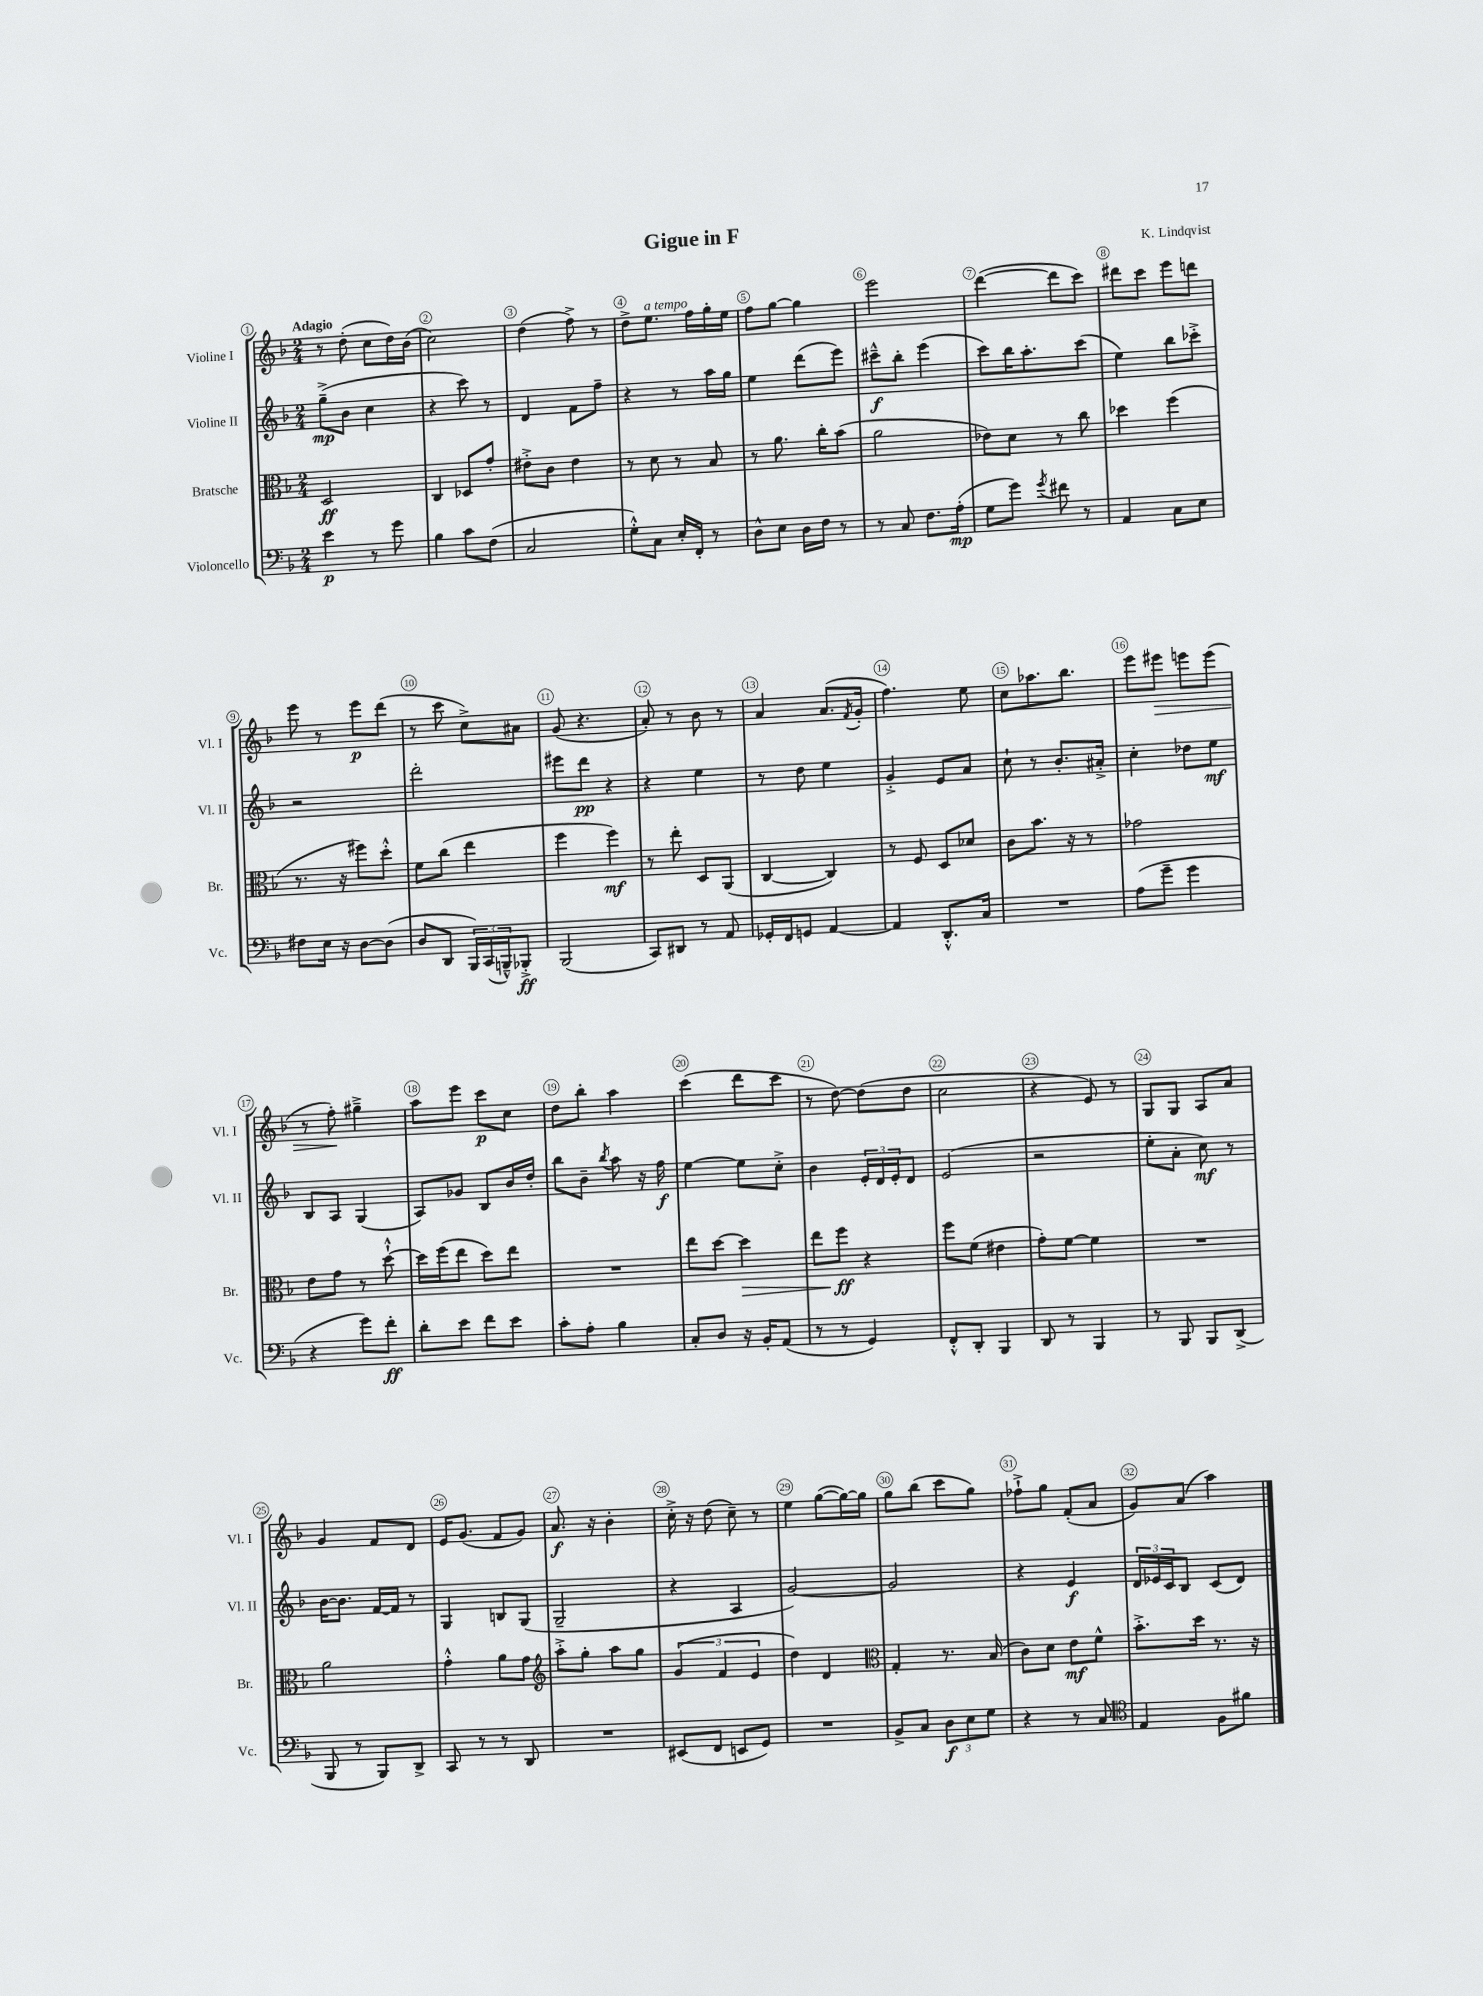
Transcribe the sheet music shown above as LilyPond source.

\header { title = "Gigue in F" composer = "K. Lindqvist" }
<<
\new StaffGroup <<
\new Staff = "s0" \with { instrumentName = "Violine I" shortInstrumentName = "Vl. I" } {
    \clef treble \key f \major \numericTimeSignature \time 2/4 \tempo "Adagio"
    r8 d''8-.( c''8 d''16) bes'16( |
    c''2) |
    d''4( f''8->) r8 |
    d''8-> e''8.^\markup { \italic "a tempo" } f''16 g''16-. e''16 |
    f''8 g''8~ g''4 |
    e'''2 |
    d'''4~( d'''8 c'''8) |
    dis'''8 c'''8 e'''8 d'''8 |
    e'''8 r8 e'''8\p d'''8( |
    r8 c'''8 c''8->) ais'8 |
    g'8( r4. |
    a'8-.) r8 bes'8 r8 |
    a'4 a'8.( \acciaccatura { f'8 } g'16-. |
    f''4.) e''8 |
    c''8 aes''8. bes''8. |
    e'''8 eis'''8\> e'''8 e'''8( |
    r8 f''8-.\!) gis''4---> |
    a''8 e'''8 c'''8\p c''8 |
    d''8 bes''8-. a''4 |
    c'''4( d'''8 c'''8 |
    r8 d''8~) d''8( d''8 |
    c''2 |
    r4 e'8) r8 |
    g8 g8 a8 a'8 |
    g'4 f'8 d'8 |
    e'16 g'8.( f'8 g'8) |
    a'8.\f r16 bes'4-. |
    c''16-.-> r16 d''8( c''8--) r8 |
    e''4 g''8~( g''16~) g''16 |
    g''8 bes''8( c'''8 g''8) |
    fes''8-!-> g''8 f'8-.( a'8 |
    g'8) a'8( a''4) \bar "|." |
}
\new Staff = "s1" \with { instrumentName = "Violine II" shortInstrumentName = "Vl. II" } {
    \clef treble \key f \major \numericTimeSignature \time 2/4
    g''8--->\mp( bes'8 c''4 |
    r4 c'''8) r8 |
    d'4 f'8 f''8-- |
    r4 r8 a''16 g''16 |
    e''4 d'''8( e'''8) |
    cis'''8---^\f bes''8-. e'''4( |
    c'''8) bes''16 a''8.-. c'''8( |
    e''4) bes''8 ces'''8-.-> |
    r2 |
    d'''2-. |
    eis'''8 d'''8\pp r4 |
    r4 e''4 |
    r8 d''8 e''4 |
    g'4-.-> e'8 a'8 |
    c''8-! r8 bes'8.-. ais'16-.-> |
    c''4-. des''8 e''8\mf |
    bes8 a8 g4( |
    a8) ges'8 bes8 bes'16 d''16-. |
    bes''8 bes'8-- \acciaccatura { bes''8 } a''8 r16 f''16\f |
    e''4~ e''8 c''8-.-> |
    bes'4 \tuplet 3/2 { e'16-. d'16 e'16-. } d'8 |
    e'2( |
    r2 |
    e''8-. a'8-. c''8\mf) r8 |
    bes'16~ bes'8. f'16~ f'16 r8 |
    g4 b8 g8( |
    g2-- |
    r4 a4 |
    g'2~) |
    g'2 |
    r4 e'4\f |
    \tuplet 3/2 { d'16 ees'16 c'16 } bes8 c'8( d'8) \bar "|." |
}
\new Staff = "s2" \with { instrumentName = "Bratsche" shortInstrumentName = "Br." } {
    \clef alto \key f \major \numericTimeSignature \time 2/4
    d2\ff |
    c4 des8 g'8-. |
    eis'8-.-> c'8 eis'4 |
    r8 d'8 r8 bes8 |
    r8 a'8. c''16-. bes'8( |
    a'2 |
    ees'8) d'8 r8 c''8 |
    des''4 f''4( |
    r8. r16 fis''8) d''8-.-^ |
    f'8 c''8( e''4 |
    f''4 f''4\mf) |
    r8 e''8-. d8 a,8( |
    c4~ c4) |
    r8 f8 d8 des'8 |
    c'8 bes'8. r16 r8 |
    ges'2 |
    e'8 g'8 r8 d''8~-!-^ |
    d''16 f''16( e''8 d''8) e''8 |
    R2 |
    e''8 d''8~ d''4\> |
    e''8 f''8\ff\! r4 |
    f''8 f'8( eis'4 |
    g'8-.) f'8~ f'4 |
    R2 |
    a'2 |
    g'4-.-^ a'8 g'8 |
    \clef treble a''8-.-> g''8-. a''8 g''8 |
    \tuplet 3/2 { g'4( f'4 e'4 } |
    d''4) d'4 |
    \clef alto g4-. r8. bes16( |
    c'8) d'8 e'8\mf f'8-^ |
    bes'8.-.-> d''16 r8. r16 \bar "|." |
}
\new Staff = "s3" \with { instrumentName = "Violoncello" shortInstrumentName = "Vc." } {
    \clef bass \key f \major \numericTimeSignature \time 2/4
    e'4\p r8 g'8 |
    bes4 c'8 f8( |
    c2 |
    g8-.-^) c8 e16-. f,16-. r8 |
    d8-^ e8 d16 f16 r8 |
    r8 c8 f8. a16-.\mp( |
    g8 g'8) \acciaccatura { g'8 } fis'8 r8 |
    a,4 c8 e8 |
    fis8 e16 r16 d8~ d8( |
    d8 d,8 \tuplet 3/2 { bes,,16) c,16( b,,16---^) } bes,,8-.->\ff |
    bes,,2( |
    c,8) dis,8 r8 a,8 |
    ges,16-. f,16 g,8 a,4~ |
    a,4 d,8.-.-^ c16 |
    R2 |
    a8( g'8-- g'4 |
    r4 g'8) f'8-.\ff |
    d'8-. e'8 f'8 e'8 |
    c'8-. a8-. bes4 |
    c8-. d8 r16 bes,16-. a,8( |
    r8 r8 g,4) |
    f,8-.-^ d,8-. bes,,4 |
    d,8 r8 bes,,4 |
    r8 bes,,8 bes,,8 d,8->( |
    bes,,8 r8 bes,,8) d,8-> |
    c,8 r8 r8 d,8 |
    R2 |
    eis,8( f,8 e,8 g,8) |
    R2 |
    bes,8-> c8 \tuplet 3/2 { d8\f e8 g8 } |
    r4 r8 c8 |
    \clef tenor e4 f8 fis'8 \bar "|." |
}
>>
>>
\layout { \context { \Score \override BarNumber.break-visibility = ##(#f #t #t) barNumberVisibility = #all-bar-numbers-visible \override BarNumber.stencil = #(make-stencil-circler 0.1 0.3 ly:text-interface::print) } }
